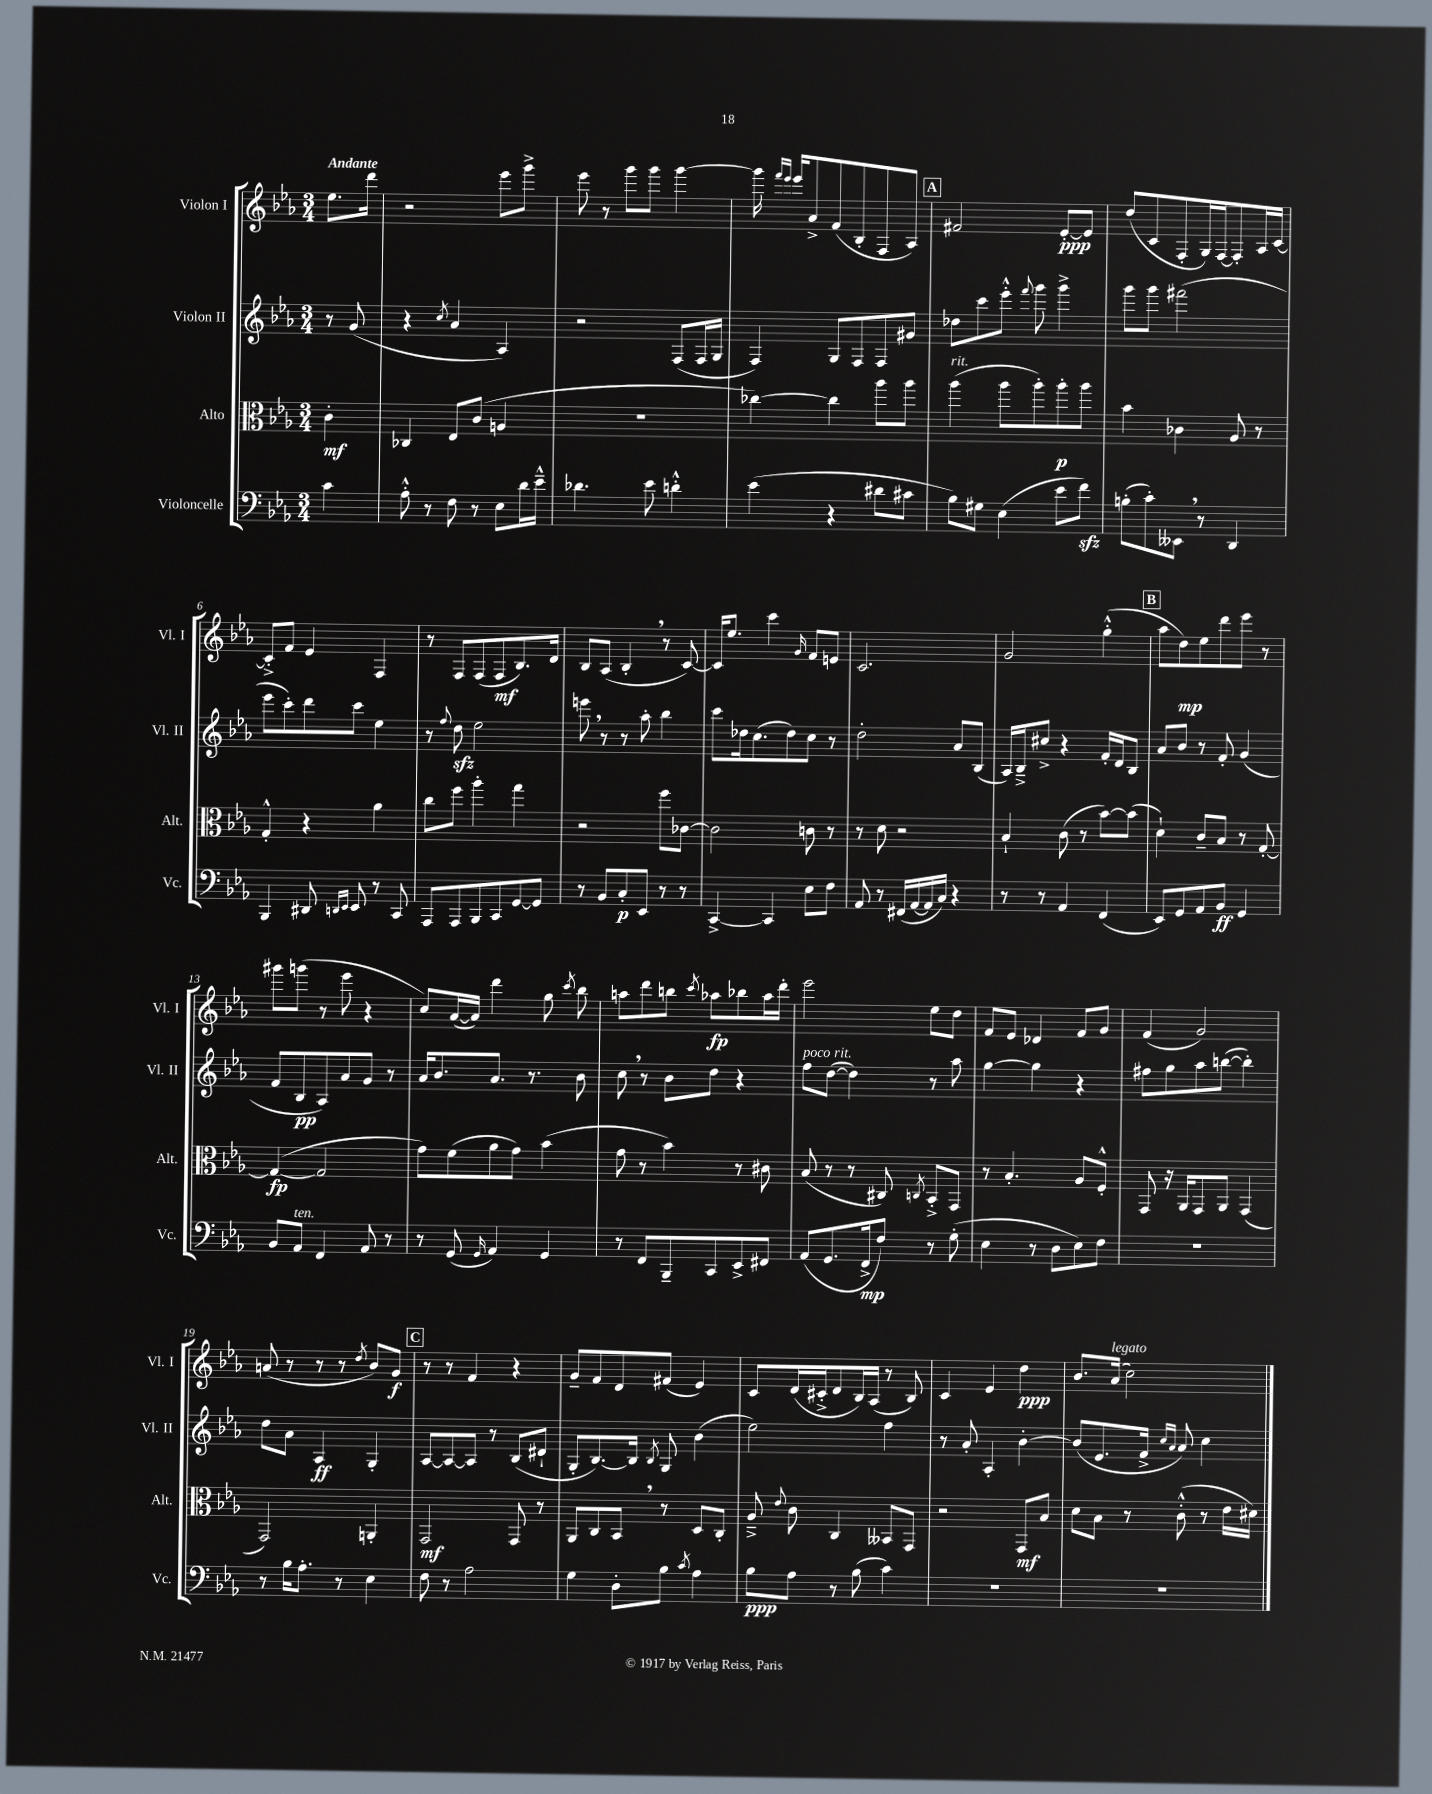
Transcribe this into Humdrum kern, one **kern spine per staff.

**kern	**dynam	**kern	**dynam	**kern	**dynam	**kern	**dynam
*part4	*part4	*part3	*part3	*part2	*part2	*part1	*part1
*staff4	*staff4	*staff3	*staff3	*staff2	*staff2	*staff1	*staff1
*I"Violoncelle	*	*I"Alto	*	*I"Violon II	*	*I"Violon I	*
*I'Vc.	*	*I'Alt.	*	*I'Vl. II	*	*I'Vl. I	*
*clefF4	*	*clefC3	*	*clefG2	*	*clefG2	*
*k[b-e-a-]	*	*k[b-e-a-]	*	*k[b-e-a-]	*	*k[b-e-a-]	*
*M3/4	*	*M3/4	*	*M3/4	*	*M3/4	*
=	=	=	=	=	=	=	=
!	!	!	!	!	!	!LO:TX:a:B:t=Andante	!
4c\	.	4c'\	mf	8r	.	8.ee-\L	.
.	.	.	.	(8g/	.	.	.
.	.	.	.	.	.	16ddd\Jk	.
=1	=1	=1	=1	=1	=1	=1	=1
8A-'^^\	.	4C-X/	.	4r	.	2r	.
8r	.	.	.	.	.	.	.
.	.	.	.	8qcc/	.	.	.
8F\	.	8E-/L	.	4a-/	.	.	.
8r	.	(8c/J	.	.	.	.	.
8E-\L	.	4An/	.	4A-/)	.	8eee-\L	.
16d\L	.	.	.	.	.	8ggg^\J	.
16e-~^^\JJ	.	.	.	.	.	.	.
=2	=2	=2	=2	=2	=2	=2	=2
4.d-X\	.	2.r	.	2r	.	8eee-\	.
.	.	.	.	.	.	8r	.
.	.	.	.	.	.	8ggg\L	.
8e-\	.	.	.	.	.	8ggg\J	.
4dn'^^\	.	.	.	(8F/L	.	[4ggg\	.
.	.	.	.	16F/L	.	.	.
.	.	.	.	16G/JJ	.	.	.
=3	=3	=3	=3	=3	=3	=3	=3
(4e-\	.	[4cc-X\)	.	4F/)	.	16ggg\]	.
.	.	.	.	.	.	16qqfff/LL	.
.	.	.	.	.	.	16qqeee-/JJ	.
.	.	.	.	.	.	16eee-/KL	.
.	.	.	.	.	.	8a-^/	.
4r	.	4cc-\]	.	8G/L	.	(8f/	.
.	.	.	.	8F/	.	8B-'/	.
8d#X\L	.	8aa-\L	.	8F/	.	8F/	.
8c#X\J	.	8aa-\J	.	8g#X/J	.	8A-/J)	.
!!LO:REH:place=s1:t=A
=4	=4	=4	=4	=4	=4	=4	=4
!	!	!LO:TX:a:i:t=rit.	!	!	!	!	!
8B-\L)	.	(4aa-\	.	8dd-X\L	.	2f#X/	.
8G#X\J	.	.	.	8ccc\	.	.	.
(4E-\	.	8aa-\L	.	8eee-'^^\J	.	.	.
.	.	.	.	8qqfff/	.	.	.
.	.	8aa-'\)	.	8ggg\	.	.	.
8e-\L	.	8aa-'\	p	4ggg^\	.	[8e-'/L	ppp
8fzz\J)	.	8aa-\J	.	.	.	8e-/J]	.
=5	=5	=5	=5	=5	=5	=5	=5
(8Bn'\L	.	4b-\	.	8ggg\L	.	(8dd/L	.
8c'\)	.	.	.	8ggg\J	.	8c/	.
8EE--X,\J	.	4c-X\	.	(2fff#X\	.	8F'/	.
8r	.	.	.	.	.	16G/L)	.
.	.	.	.	.	.	[16F/J	.
4DD/	.	8A-/	.	.	.	8F'/]	.
.	.	8r	.	.	.	16A-/L	.
.	.	.	.	.	.	[16c/JJ	.
!!LO:LB:g=z
=6	=6	=6	=6	=6	=6	=6	=6
4BBB-/	.	4G'^^/	.	8eee-\L	.	8c'^/L]	.
.	.	.	.	8ccc'\)	.	8f/J	.
8DD#X/	.	4r	.	8ddd\	.	4e-/	.
16qqDDn/LL	.	.	.	.	.	.	.
16qqEE-/JJ	.	.	.	.	.	.	.
8EE-/	.	.	.	8ccc\J	.	.	.
8r	.	4a-\	.	4ee-\	.	4F/	.
8CC/	.	.	.	.	.	.	.
=7	=7	=7	=7	=7	=7	=7	=7
8AAA-/L	.	8cc\L	.	8r	.	8r	.
.	.	.	.	8qqff/	.	.	.
8AAA-/	.	8ff\J	.	8ddzz\	.	8F/L	.
8BBB-/	.	4aa-'\	.	2ee-\	.	(8F/	.
8CC/	.	.	.	.	.	8F/	mf
[8GG/	.	4gg\	.	.	.	8.B-/)	.
8GG/J]	.	.	.	.	.	.	.
.	.	.	.	.	.	16d/Jk	.
=8	=8	=8	=8	=8	=8	=8	=8
8r	.	2r	.	8eeen,\	.	8B-/L	.
8BB-/L	.	.	.	8r	.	(8A-/J	.
8C'/	p	.	.	8r	.	4B-',/	.
8EE-/J	.	.	.	8aa-'\	.	.	.
8r	.	8ff\L	.	4bb-\	.	8r	.
8r	.	[8c-X\J	.	.	.	[8c/)	.
=9	=9	=9	=9	=9	=9	=9	=9
[4CC^/	.	2c-\]	.	8ccc\L	.	16c/KL]	.
.	.	.	.	.	.	8.ee-/J	.
.	.	.	.	16dd-X\k	.	.	.
.	.	.	.	(8.cc\	.	.	.
4CC/]	.	.	.	.	.	4ccc\	.
.	.	.	.	8dd-\)	.	.	.
.	.	.	.	.	.	16qqg/	.
8E-\L	.	8cn\	.	8cc\J	.	8f/L	.
8F\J	.	8r	.	8r	.	8en/J	.
=10	=10	=10	=10	=10	=10	=10	=10
8AA-/	.	8r	.	2dd'\	.	2.c/	.
8r	.	8d\	.	.	.	.	.
(16FF#X/LL	.	2r	.	.	.	.	.
[16AA-/	.	.	.	.	.	.	.
16AA-/]	.	.	.	.	.	.	.
16C/JJ)	.	.	.	.	.	.	.
4r	.	.	.	8a-/L	.	.	.
.	.	.	.	(8B-/J	.	.	.
=11	=11	=11	=11	=11	=11	=11	=11
8r	.	4B-`/	.	16A-/LL)	.	2g/	.
.	.	.	.	16B-~^/J	.	.	.
8r	.	.	.	8cc#X^/J	.	.	.
4AA-/	.	(8c\	.	4r	.	.	.
.	.	8r	.	.	.	.	.
(4FF/	.	[8b-\L)	.	16f'/LL	.	(4gg'^^\	.
.	.	.	.	16d/J	.	.	.
.	.	(8b-\J]	.	8B-/J	.	.	.
!!LO:REH:place=s1:t=B
=12	=12	=12	=12	=12	=12	=12	=12
8EE-/L)	.	4d`\)	.	8a-/L	.	8aa-\L	.
8GG/	.	.	.	8b-/J	.	8dd\)	mp
8AA-/	.	8c~/L	.	8r	.	8ee-\	.
8BB-/J	ff	8B-/J	.	8f'/	.	8ddd\	.
4GG/	.	8r	.	(4g/	.	8eee-\J	.
.	.	[8G'/	.	.	.	8r	.
!!LO:LB:g=z
=13	=13	=13	=13	=13	=13	=13	=13
8BB-/L	.	(4G/_	fp	8f/L	.	8ggg#X\L	.
!LO:TX:a:i:t=ten.	!	!	!	!	!	!	!
8AA-/J	.	.	.	8B-/	pp	(8gggn\J	.
4FF/	.	2G/]	.	8A-/)	.	8r	.
.	.	.	.	8a-/	.	8eee-\	.
8AA-/	.	.	.	8g/J	.	4r	.
8r	.	.	.	8r	.	.	.
=14	=14	=14	=14	=14	=14	=14	=14
8r	.	8g\L)	.	16a-/KL	.	8cc/L)	.
.	.	.	.	8.b-/	.	.	.
(8GG/	.	(8f\	.	.	.	([16a-/L	.
.	.	.	.	.	.	16a-/JJ])	.
16qqGG/	.	.	.	.	.	.	.
4AA-/)	.	8a-\	.	8.a-/J	.	4ddd\	.
.	.	8g\J)	.	.	.	.	.
.	.	.	.	8.r	.	.	.
4GG/	.	(4b-\	.	.	.	8gg\	.
.	.	.	.	.	.	8qccc/	.
.	.	.	.	8b-\	.	8bb-\	.
=15	=15	=15	=15	=15	=15	=15	=15
8r	.	8g\	.	8cc,\	.	8aan\L	.
8FF/L	.	8r	.	8r	.	8ddd\	.
8BBB-~/	.	4b-\)	.	8b-\L	.	8bbn\J	.
.	.	.	.	.	.	8qccc/	.
8CC/	.	.	.	8dd\J	.	8aa-X\L	fp
8EE-^/	.	8r	.	4r	.	8bb-X\	.
8FF#X/J	.	8c#X\	.	.	.	16aa-\L	.
.	.	.	.	.	.	16ddd'\JJ	.
=16	=16	=16	=16	=16	=16	=16	=16
!	!	!	!	!LO:TX:a:i:t=poco rit.	!	!	!
(8AA-/L	.	(8B-/	.	8ff\L	.	2eee-\	.
8.GG/	.	8r	.	([8dd\J	.	.	.
.	.	8r	.	4dd\])	.	.	.
16FF^/k	mp	.	.	.	.	.	.
8F/J)	.	8C#X/)	.	.	.	.	.
.	.	8qCn/	.	.	.	.	.
8r	.	8BB-'^/L	.	8r	.	8ee-\L	.
(8G'\	.	8GG/J	.	8aa-\	.	8dd\J	.
=17	=17	=17	=17	=17	=17	=17	=17
4E-\	.	8r	.	[4gg\	.	8f/L	.
.	.	4.B-'/	.	.	.	8e-/J	.
8r	.	.	.	4gg\]	.	4d-X/	.
8D\L	.	.	.	.	.	.	.
8E-\)	.	8A-/L	.	4r	.	8f/L	.
8F\J	.	8F'^^/J	.	.	.	8g/J	.
=18	=18	=18	=18	=18	=18	=18	=18
2.r	.	8GG/	.	8ff#X\L	.	(4f/	.
.	.	16r	.	8gg\	.	.	.
.	.	16AA-/KL	.	.	.	.	.
.	.	8GG/	.	8aa-\	.	2g/)	.
.	.	8AA-/J	.	([8bbn\J	.	.	.
.	.	(4GG/	.	4bb'\])	.	.	.
!!LO:LB:g=z
=19	=19	=19	=19	=19	=19	=19	=19
8r	.	2GG/)	.	8dd\L	.	(8an/	.
16B-\KL	.	.	.	8a-\J	.	8r	.
8.A-'\J	.	.	.	.	.	.	.
.	.	.	.	4A-/	ff	8r	.
8r	.	.	.	.	.	8r	.
.	.	.	.	.	.	8qdd/	.
4E-\	.	4AAn'/	.	4G'/	.	8b-/L)	.
.	.	.	.	.	.	8g/J	f
!!LO:REH:place=s1:t=C
=20	=20	=20	=20	=20	=20	=20	=20
8F\	.	2GG/	mf	[8A-/L	.	8r	.
8r	.	.	.	8A-/_	.	8r	.
2A-\	.	.	.	8A-/J]	.	4f/	.
.	.	.	.	8r	.	.	.
.	.	8GG/	.	(8B-/L	.	4r	.
.	.	8r	.	8d#X`/J	.	.	.
=21	=21	=21	=21	=21	=21	=21	=21
4G\	.	8AA-/L	.	8G'/L	.	8g~/L	.
.	.	8C/	.	[8.B-/)	.	8f/	.
8D'\L	.	8BB-,/J	.	.	.	8d/	.
.	.	.	.	16B-/Jk]	.	.	.
.	.	.	.	8qB-/	.	.	.
8B-\J	.	8r	.	8G/	.	(8f#X/J	.
8qc/	.	.	.	.	.	.	.
4A-\	.	8D/L	.	(4b-\	.	4e-/)	.
.	.	8C'/J	.	.	.	.	.
=22	=22	=22	=22	=22	=22	=22	=22
8B-\L	ppp	8A-~^/	.	2ee-\)	.	8c/L	.
.	.	8qqe-/	.	.	.	.	.
8A-\J	.	8c\	.	.	.	(16d/L	.
.	.	.	.	.	.	16c#X'^/J	.
8r	.	4C/	.	.	.	8d/	.
(8B-\	.	.	.	.	.	16B-/L)	.
.	.	.	.	.	.	(16A-/JJ	.
4c\)	.	8BB--X/L	.	4ff\	.	8r	.
.	.	8GG/J	.	.	.	8B-/)	.
=23	=23	=23	=23	=23	=23	=23	=23
2.r	.	2r	.	8r	.	4c/	.
.	.	.	.	8a-'/	.	.	.
.	.	.	.	4A-'/	.	4e-/	.
.	.	8GG/L	mf	[4b-'\	.	4dd\	ppp
.	.	8B-/J	.	.	.	.	.
=24	=24	=24	=24	=24	=24	=24	=24
2.r	.	8d\L	.	(8b-/L]	.	8.b-/L	.
.	.	8B-\J	.	8.e-/	.	.	.
!	!	!	!	!	!	!LO:TX:a:i:t=legato	!
.	.	.	.	.	.	(16a-/Jk	.
.	.	8r	.	.	.	2cc\)	.
.	.	.	.	16f^/Jk	.	.	.
.	.	.	.	16qqcc/LL	.	.	.
.	.	.	.	16qqa-/JJ	.	.	.
.	.	(8c'^^\	.	8a-/)	.	.	.
.	.	8r	.	4cc\	.	.	.
.	.	16e-\LL	.	.	.	.	.
.	.	16d#X\JJ)	.	.	.	.	.
==	==	==	==	==	==	==	==
*-	*-	*-	*-	*-	*-	*-	*-
